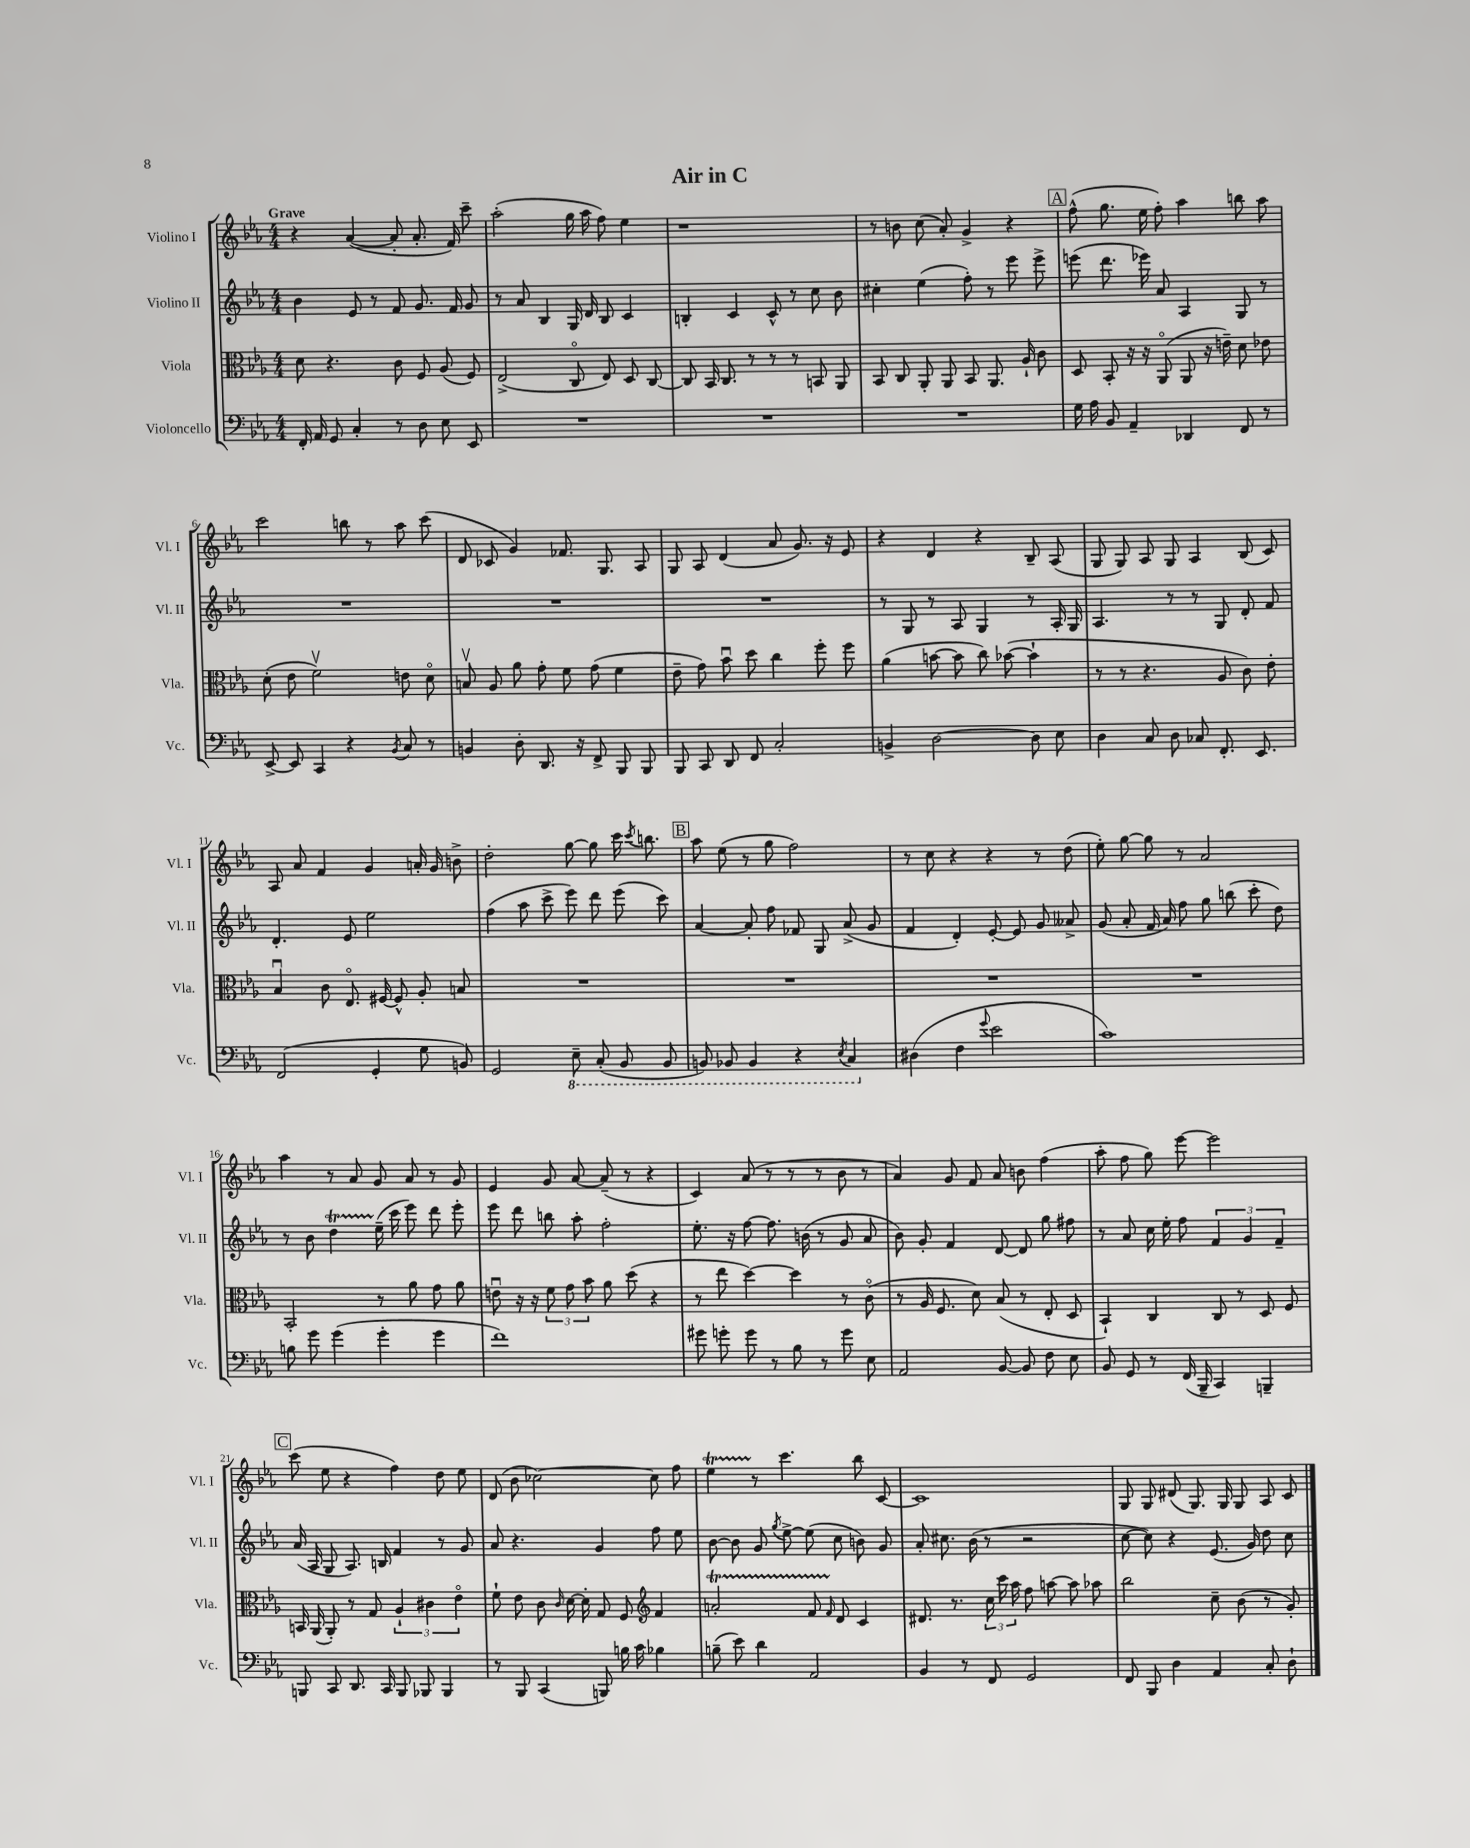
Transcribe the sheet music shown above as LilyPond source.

\header { title = "Air in C" }
<<
\new StaffGroup <<
\new Staff = "s0" \with { instrumentName = "Violino I" shortInstrumentName = "Vl. I" } {
    \clef treble \key ees \major \numericTimeSignature \time 4/4 \tempo "Grave"
    \autoBeamOff r4 aes'4~( aes'8-. aes'8.-. f'16) c'''8-- |
    aes''2-.( g''16 aes''16 f''8) ees''4 |
    r1 |
    r8 b'8 c''8( aes'8-.) g'4-> r4 |
    \mark \markup { \box "A" } f''8-^( g''8. ees''16 f''8-.) aes''4 b''8 aes''8 |
    c'''2 b''8 r8 aes''8 c'''8( |
    d'8 ces'8 g'4) fes'8. g8. aes8 |
    g8 aes8 d'4( aes'8 g'8.) r16 ees'8 |
    r4 d'4 r4 bes8-- aes8( |
    g8 g8) aes8 g8 aes4 bes8( c'8) |
    aes8 aes'8 f'4 g'4 a'16-. g'16 b'8-> |
    d''2-. g''8~ g''8 c'''16 \acciaccatura { c'''8 } b''8. |
    \mark \markup { \box "B" } aes''8 ees''8( r8 g''8 f''2) |
    r8 c''8 r4 r4 r8 d''8( |
    ees''8-.) g''8~ g''8 r8 aes'2 |
    aes''4 r8 aes'8 g'8 aes'8 r8 g'8 |
    ees'4 g'8 aes'8~ aes'8--( r8 r4 |
    c'4) aes'8( r8 r8 r8 bes'8 r8 |
    aes'4) g'8 f'8 aes'8 b'8 f''4( |
    aes''8-. f''8 g''8) ees'''8~ ees'''2 |
    \mark \markup { \box "C" } c'''8( ees''8 r4 f''4) d''8 ees''8 |
    d'8( bes'8 ces''2~) ces''8 f''8 |
    ees''4\startTrillSpan r8\stopTrillSpan c'''4. bes''8 c'8~ |
    c'1 |
    g8 g8 dis'8( g8.) g16 g8 aes8 c'8 \bar "|." |
}
\new Staff = "s1" \with { instrumentName = "Violino II" shortInstrumentName = "Vl. II" } {
    \clef treble \key ees \major \numericTimeSignature \time 4/4
    \autoBeamOff bes'4 ees'8 r8 f'8 g'8. f'16 g'8 |
    r8 aes'8 bes4 g16 d'16 bes8 c'4 |
    b4-. c'4 c'8-^ r8 c''8 bes'8 |
    cis''4-. ees''4( f''8-.) r8 ees'''8 ees'''8-> |
    \mark \markup { \box "A" } e'''8( d'''8. ees'''16) aes'8 aes4 g8 r8 |
    R1 |
    R1 |
    R1 |
    r8 g8 r8 aes8 g4 r8 aes16-. g16 |
    aes4. r8 r8 g8 d'8-. f'8 |
    d'4.-. ees'8 ees''2 |
    f''4( aes''8 c'''8-> ees'''8) d'''8 ees'''8( c'''8) |
    \mark \markup { \box "B" } aes'4~ aes'8-. f''8 fes'8 g8 aes'8->( g'8 |
    f'4 d'4-.) ees'8~-. ees'8 g'8 aeses'8-> |
    g'8( aes'8-. f'16 aes'16) f''8 g''8 b''8( c'''8-. d''8) |
    r8 bes'8 d''4\startTrillSpan ees''16--\stopTrillSpan( c'''16 ees'''8) d'''8 ees'''8-. |
    ees'''8 d'''8 b''8 aes''8-. f''2-. |
    ees''8.-. r16 f''8~ f''8. b'16( r8 g'8 aes'8 |
    bes'8) g'8-. f'4 d'8~ d'8 g''8 fis''8 |
    r8 aes'8 c''16 ees''16-. f''8 \tuplet 3/2 { f'4 g'4 f'4-- } |
    \mark \markup { \box "C" } aes'16( aes16 g8 aes8.) b16 f'4 r8 g'8 |
    aes'8 r4. g'4 f''8 ees''8 |
    bes'8~ bes'8 g'8 \acciaccatura { g''8 } ees''8~-> ees''8( c''8 b'8) g'8 |
    aes'8-. cis''8. bes'16( r8 r2 |
    c''8~ c''8) r4 ees'8.( g'16) d''8 c''8 \bar "|." |
}
\new Staff = "s2" \with { instrumentName = "Viola" shortInstrumentName = "Vla." } {
    \clef alto \key ees \major \numericTimeSignature \time 4/4
    \autoBeamOff d'8 r4. c'8 f8 aes8( f8) |
    ees2->( c8\flageolet ees8) d8 c8~ |
    c8 bes,16 c8. r8 r8 r8 b,8 aes,8 |
    bes,8 c8 aes,8-. aes,8 bes,8 aes,8. aes16-! c'8 |
    \mark \markup { \box "A" } d8 bes,8-. r16 r16 aes,8\flageolet( aes,8 r16 e'16--) d'8 ees'8 |
    d'8-.( ees'8 f'2\upbow) e'8 d'8\flageolet |
    b8\upbow aes8 aes'8 g'8-. f'8 g'8( f'4 |
    ees'8-- g'8) bes'8\downbow d''8 c''4 f''8-. f''8 |
    aes'4( b'8~ b'8 c''8) bes'8~( bes'4-! |
    r8 r8 r4. aes8 c'8) ees'8-. |
    bes4\downbow c'8 ees8.\flageolet fis16~ fis8-^ aes8-. b8 |
    R1 |
    \mark \markup { \box "B" } R1 |
    R1 |
    R1 |
    bes,2-. r8 aes'8 g'8 aes'8 |
    e'8\downbow r16 r16 \tuplet 3/2 { f'8 g'8 bes'8 } aes'8 d''8( r4 |
    r8 ees''8 d''4~) d''4 r8 c'8\flageolet( |
    r8 aes16 f8. d'8) bes8( r8 ees8-. d8 |
    bes,4-!) c4 c8 r8 d8 f8 |
    \mark \markup { \box "C" } b,16 aes,16( aes,8-.) r8 g8 \tuplet 3/2 { aes4-! cis'4 ees'4\flageolet } |
    f'8-! ees'8 c'8 \grace { c'16 } d'16~ d'16-. g8 f8 \clef treble f'4 |
    a'2-.\startTrillSpan f'8 \grace { f'16 } d'8\stopTrillSpan c'4 |
    dis'8. r8. \tuplet 3/2 { c''16 c'''16 aes''16 } f''8 a''8~ a''8 aes''8 |
    bes''2 c''8-- bes'8( r8 g'8-.) \bar "|." |
}
\new Staff = "s3" \with { instrumentName = "Violoncello" shortInstrumentName = "Vc." } {
    \clef bass \key ees \major \numericTimeSignature \time 4/4
    \autoBeamOff f,16-. aes,16 g,8 c4-. r8 d8 ees8 ees,8 |
    R1 |
    R1 |
    R1 |
    \mark \markup { \box "A" } g16 aes16 bes,8 aes,4-- des,4 f,8 r8 |
    ees,8~-> ees,8 c,4 r4 \acciaccatura { bes,8 } c8 r8 |
    b,4 d8-. d,8. r16 f,8-> bes,,8 bes,,8 |
    bes,,8 c,8 d,8 f,8 c2-. |
    b,4-> d2~ d8 ees8 |
    d4 c8 d8 ces8 f,8.-. ees,8. |
    f,2( g,4-. g8 b,8) |
    g,2 \ottava #-1 ees,8-- c,8-.( bes,,8 bes,,8 |
    \mark \markup { \box "B" } b,,8) bes,,8 bes,,4 r4 \acciaccatura { ees,8 } c,4 \ottava #0 |
    dis4( f4 \appoggiatura { g'8 } ees'2 |
    c'1) |
    b8 g'8 g'4( g'4-. g'4 |
    f'1) |
    gis'8 g'8-. g'8 r8 bes8 r8 g'8 ees8 |
    aes,2 bes,8~ bes,8 f8 ees8 |
    bes,8 g,8 r8 f,16( bes,,16-- c,4) b,,4-- |
    \mark \markup { \box "C" } b,,8 c,8 d,8. c,16 b,,8 bes,,8 bes,,4 |
    r8 bes,,8 c,4( b,,8) b16 c'16 bes4 |
    b8--( ees'8) d'4 aes,2 |
    bes,4 r8 f,8 g,2 |
    f,8 bes,,8 d4 aes,4 c8-. d8-! \bar "|." |
}
>>
>>
